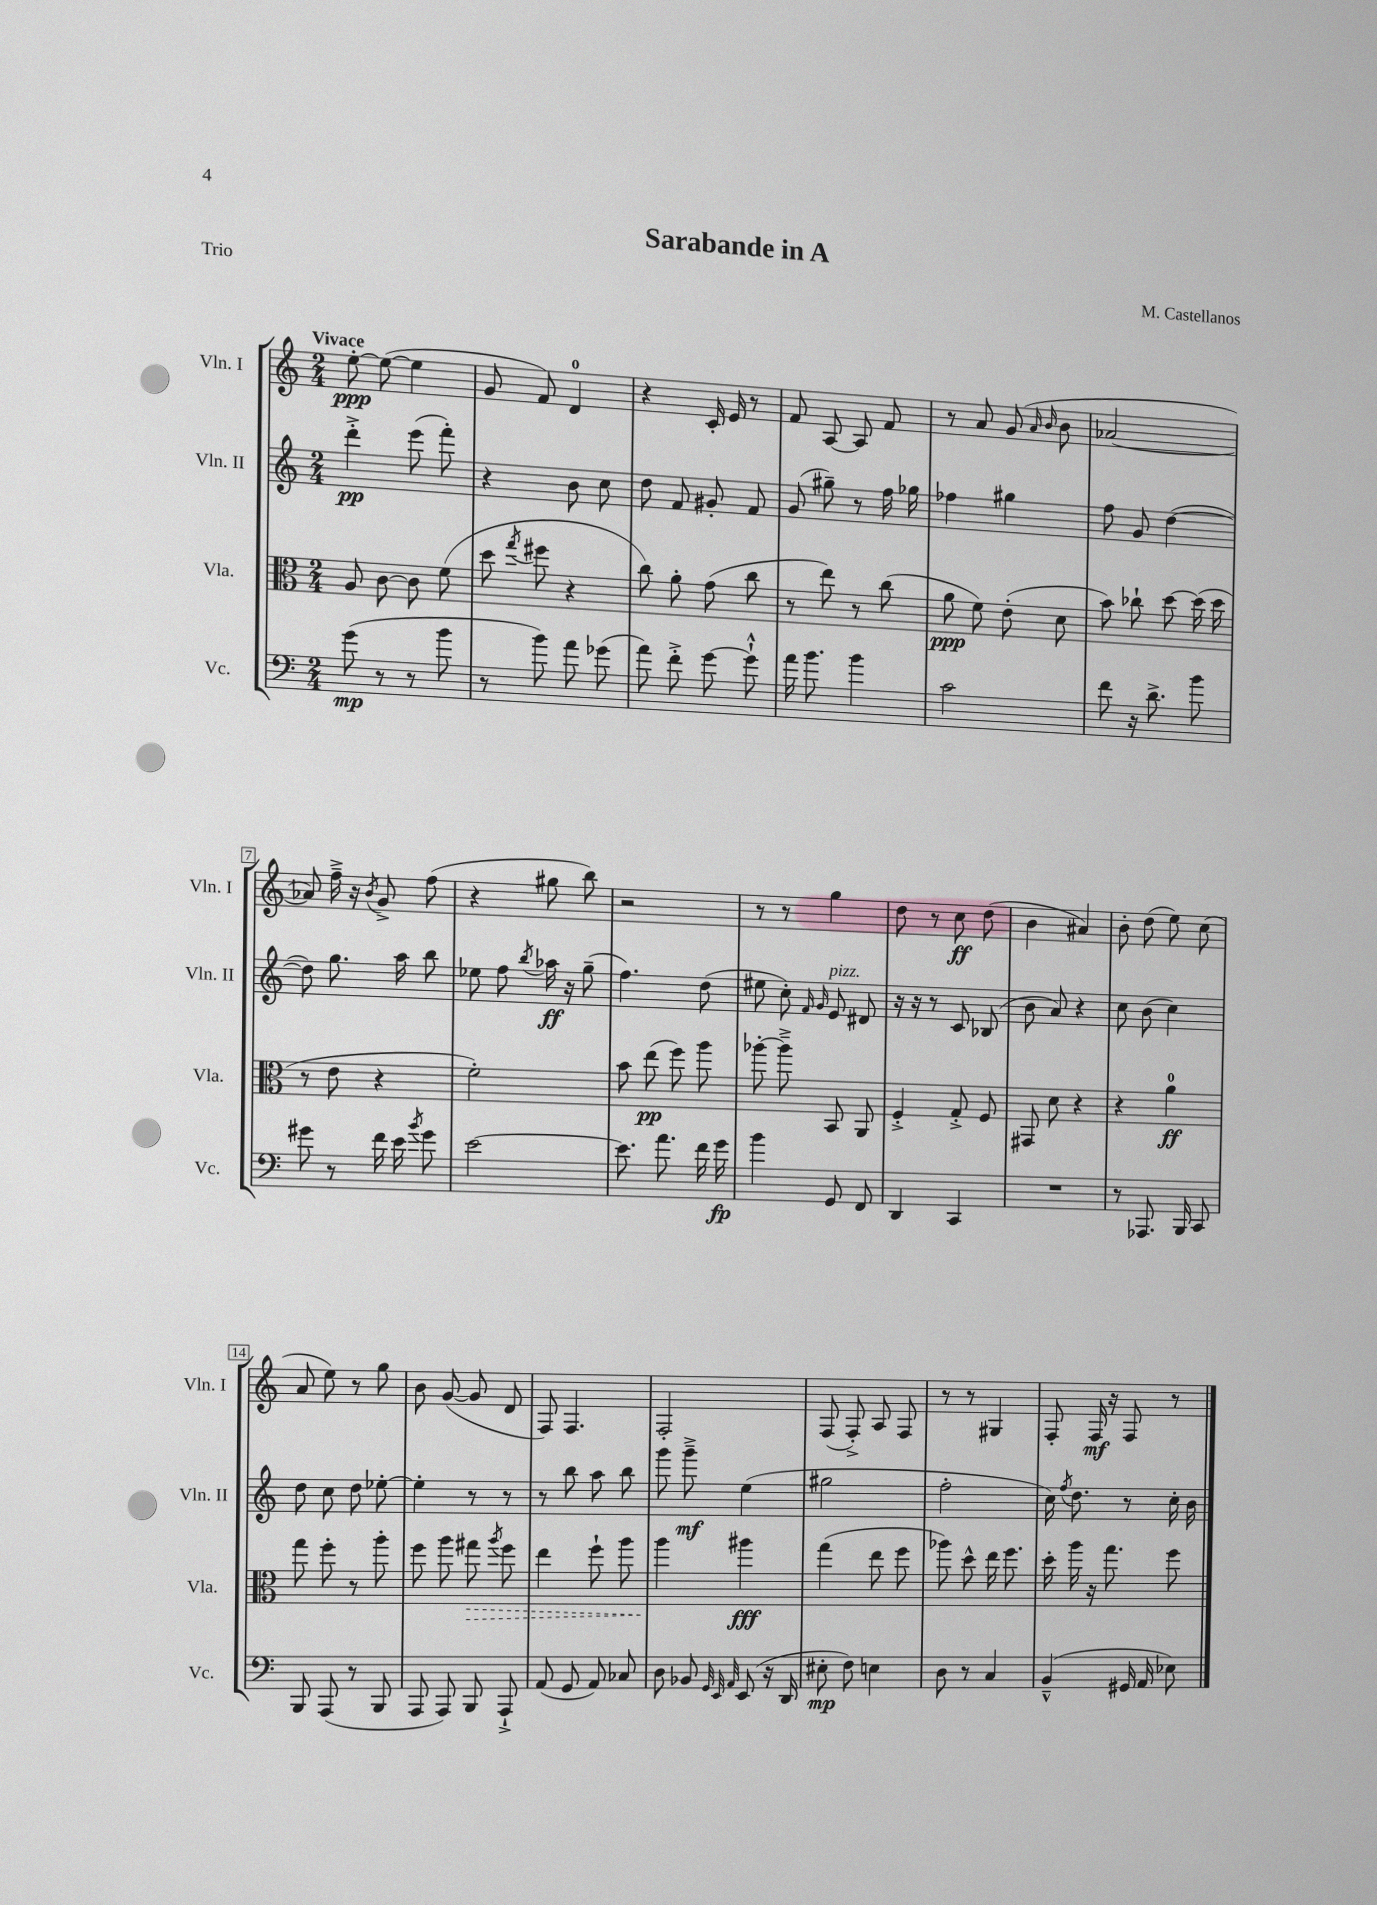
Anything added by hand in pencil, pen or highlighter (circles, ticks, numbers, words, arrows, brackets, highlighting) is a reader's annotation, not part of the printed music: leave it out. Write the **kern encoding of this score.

**kern	**kern	**kern	**kern
*staff4	*staff3	*staff2	*staff1
*clefF4	*clefC3	*clefG2	*clefG2
*k[]	*k[]	*k[]	*k[]
*M2/4	*M2/4	*M2/4	*M2/4
(8g	8A	4ddd'^	[8ee'
8r	[8c	.	(8ee_
8r	8c]	(8eee	4ee]
8b	(8f	8fff')	.
=	=	=	=
8r	8dd	4r	8g
.	8qgg	.	.
8b)	8ff#	.	8f)
8a	4r	8b	4d
(8g-	.	8cc	.
=	=	=	=
8a)	8cc)	8dd	4r
8f'^	8a'	8f	.
[8g	(8g	8g#'	16c'
.	.	.	16e
8g`^^]	8cc	8f	8r
=	=	=	=
16a	8r	(8g	8f
8.b	.	.	.
.	8ee)	8gg#~)	[8A
4b	8r	8r	8A]
.	(8cc	16ff	8f
.	.	16gg-	.
=	=	=	=
2c	8a	4ff-	8r
.	8f)	.	8a
.	(8e'	4gg#	(8g
.	.	.	16qqa
.	.	.	16qqb
.	8d	.	8b
=	=	=	=
8f	8b)	8ff	[2a-
16r	8cc-`	8g	.
8.d^	.	.	.
.	[8dd	([4dd	.
8b	(16dd]	.	.
.	16dd	.	.
=	=	=	=
8g#	8r	8dd])	8a-])
8r	8e	8.gg	16ff~^
.	.	.	16r
.	.	.	8qb
16f	4r	.	8g^
16e	.	16aa	.
8qb	.	.	.
8g#	.	8bb	(8ff
=	=	=	=
[2e	2f')	8ee-	4r
.	.	8ff	.
.	.	8qbb	.
.	.	16aa-	8gg#
.	.	16r	.
.	.	(8gg~	8bb)
=	=	=	=
8.e]	8b	4.ff)	2r
.	(8ee	.	.
8.a	.	.	.
.	8ff)	.	.
16f	8aa	(8dd	.
16g	.	.	.
=	=	=	=
4b	[8aa-'	8ee#	8r
.	8aa-~^]	8cc')	8r
.	.	16qqf	.
.	.	16qqg	.
8GG	8BB	8e	4gg
8FF	8AA	8d#	.
=	=	=	=
4DD	4F'^	16r	8dd
.	.	16r	.
.	.	8r	8r
4CC	8G'^	8c	8cc
.	8F	(8B-	(8dd
=	=	=	=
2r	8GG#	8b	4b
.	8d	8a)	.
.	4r	4r	4a#)
=	=	=	=
8r	4r	8cc	8b'
8.AAA-	.	(8b	(8dd
.	4a	4cc)	8ee)
16BBB	.	.	.
8CC	.	.	(8cc
=	=	=	=
8BBB	8gg	8dd	8a
(8AAA	8ff'	8cc	8ee)
8r	8r	8dd	8r
8BBB	8aa'	[8ee-'	8gg
=	=	=	=
8AAA	8ff	4ee-']	8b
8AAA)	8aa	.	([8g
8BBB	8gg#	8r	8g]
.	8qaa	.	.
8AAA`^	8ff	8r	8d
=	=	=	=
(8AA	4ee	8r	8F)
8GG	.	8bb	4.F
8AA)	8ff`	8aa	.
8C-	8aa	8bb	.
=	=	=	=
8D	4aa	8ggg	2F'
8BB-	.	8ggg~^	.
32qqGG	.	.	.
32qqEE	.	.	.
32qqAA	.	.	.
(8EE	4aa#	(4ee	.
16r	.	.	.
16DD	.	.	.
=	=	=	=
8E#'	(4gg	2gg#	(8F
8F)	.	.	8F'^)
4E	8ee	.	8A
.	8ff	.	8F
=	=	=	=
8D	8aa-)	2ff'	8r
8r	8dd^^	.	8r
4C	16ee	.	4G#
.	8.ff	.	.
=	=	=	=
(4BB~^^	16dd'	16cc)	8F'
.	.	8qff	.
.	16aa	8.dd	.
.	16r	.	16F
.	8.gg	.	16r
16GG#	.	8r	8F
16AA	.	.	.
8E-)	8ff	16cc'	8r
.	.	16b	.
==	==	==	==
*-	*-	*-	*-
